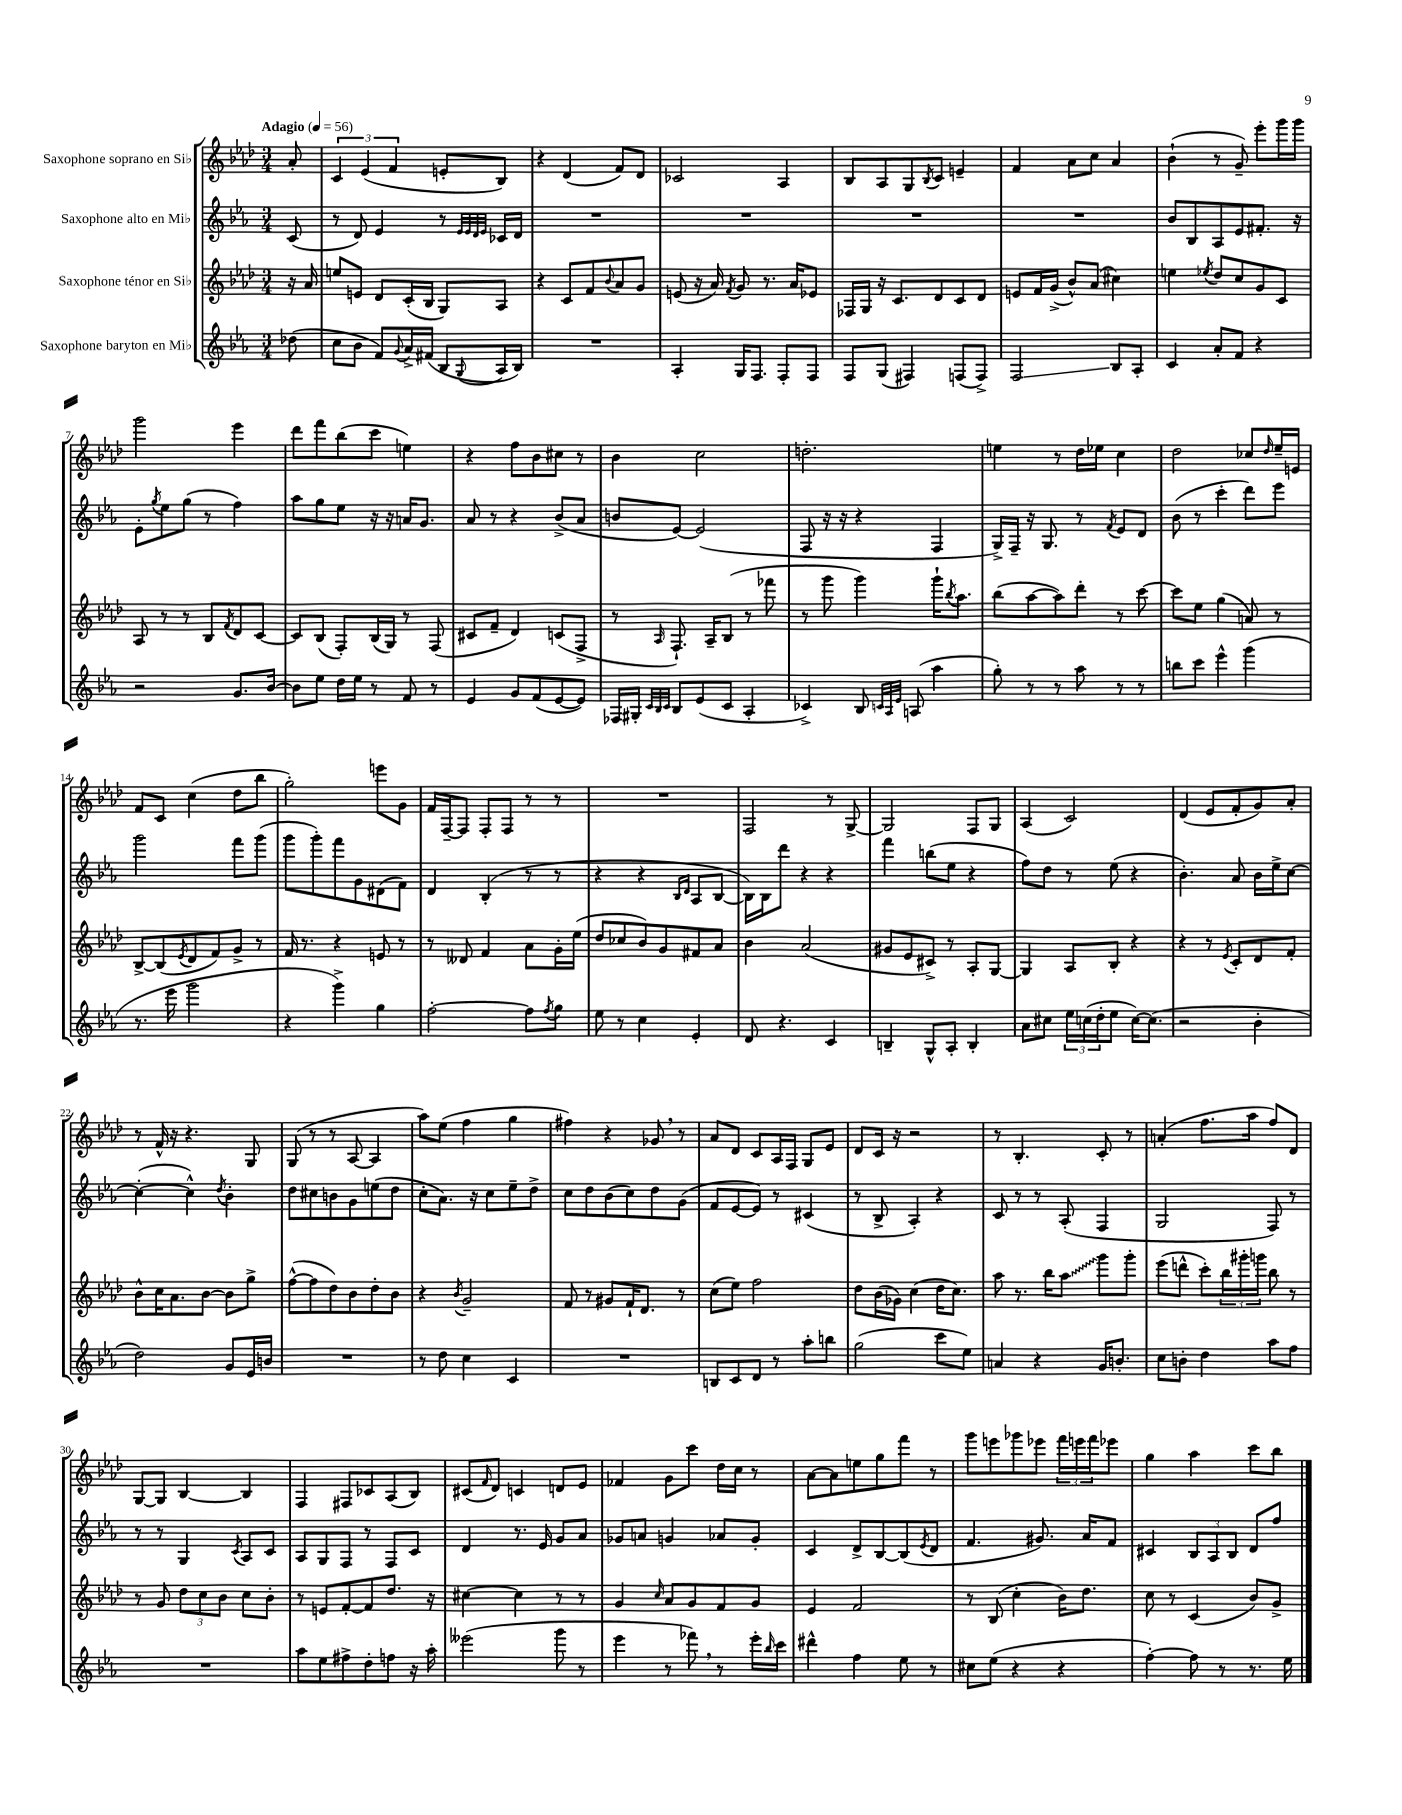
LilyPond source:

<<
\new StaffGroup <<
\new Staff = "s0" \with { instrumentName = "Saxophone soprano en Sib" } {
    \clef treble \key aes \major \numericTimeSignature \time 3/4 \partial 8 \tempo "Adagio" 4 = 56
    aes'8-. |
    \tuplet 3/2 { c'4 ees'4( f'4 } e'8-. bes8) |
    r4 des'4( f'8) des'8 |
    ces'2 aes4 |
    bes8 aes8 g8 \acciaccatura { bes8 } c'8 e'4-- |
    f'4 aes'8 c''8 aes'4 |
    bes'4-!( r8 g'8--) ees'''8-. g'''16 g'''16 |
    g'''2 ees'''4 |
    des'''8 f'''8 bes''8( c'''8 e''4) |
    r4 f''8 bes'8 cis''8 r8 |
    bes'4 c''2 |
    d''2.-. |
    e''4 r8 des''16 ees''16 c''4 |
    des''2 ces''8 \grace { des''16 } ees''16-- e'16 |
    f'8 c'8 c''4( des''8 bes''8 |
    g''2-.) e'''8 g'8 |
    f'16 f16~-- f8 f8-. f8 r8 r8 |
    R2. |
    f2 r8 g8~-> |
    g2 f8 g8 |
    aes4( c'2) |
    des'4( ees'8 f'8-. g'8) aes'8-. |
    r8 f'16-^ r16 r4. g8 |
    g8( r8 r8 aes8~ aes4 |
    aes''8) ees''8( f''4 g''4 |
    fis''4) r4 ges'8 \breathe r8 |
    aes'8 des'8 c'8 aes16 f16 g8 ees'8 |
    des'8 c'16 r16 r2 |
    r8 bes4.-. c'8-. r8 |
    a'4-.( f''8. aes''16 f''8) des'8 |
    g8~ g8 bes4~ bes4 |
    f4 fis8 ces'8 aes8( bes8) |
    cis'8( \grace { f'16 } des'8) c'4 d'8 ees'8 |
    fes'4 g'8 c'''8 des''16 c''16 r8 |
    aes'8~ aes'8 e''8 g''8 f'''8 r8 |
    g'''8 e'''8 ges'''8 ees'''8 \tuplet 3/2 { f'''16 e'''16 f'''16 } ees'''8 |
    g''4 aes''4 c'''8 bes''8 \bar "|." |
}
\new Staff = "s1" \with { instrumentName = "Saxophone alto en Mib" } {
    \clef treble \key ees \major \numericTimeSignature \time 3/4 \partial 8
    c'8( |
    r8 d'8) ees'4 r8 \grace { ees'32 ees'32 d'32 ees'32 } ces'16 d'16 |
    R2. |
    R2. |
    R2. |
    R2. |
    bes'8 bes8 aes8 ees'8 fis'8.-. r16 |
    ees'8-. \acciaccatura { g''8 } ees''8 g''8( r8 f''4) |
    aes''8 g''8 ees''8 r16 r16 a'16 g'8. |
    aes'8 r8 r4 bes'8->( aes'8 |
    b'8 ees'8~) ees'2( |
    f8 r16 r16 r4 f4 |
    g16->) f16-- r16 g8. r8 \acciaccatura { f'8 } ees'8 d'8 |
    bes'8( r8 c'''4-. d'''8) ees'''8 |
    g'''2 f'''8 g'''8( |
    g'''8 g'''8-.) f'''8 g'8 dis'8( f'8) |
    d'4 bes4-.( r8 r8 |
    r4 r4 \grace { bes16 d'16 } aes8 bes8~ |
    bes16) bes16 d'''8 r4 r4 |
    f'''4 b''8( ees''8 r4 |
    f''8) d''8 r8 ees''8( r4 |
    bes'4.-.) aes'8 bes'16 ees''16-> c''8~ |
    c''4~-.( c''4-^) \acciaccatura { d''8 } bes'4-. |
    d''8 cis''8 b'8 g'8 e''8( d''8 |
    c''8-. aes'8.) r16 c''8 ees''8-- d''8-> |
    c''8 d''8 bes'8( c''8) d''8 g'8( |
    f'8 ees'8~ ees'8) r8 cis'4( |
    r8 bes8-> aes4-.) r4 |
    c'8 r8 r8 aes8-.( f4 |
    g2 f8) r8 |
    r8 r8 g4 \acciaccatura { c'8 } aes8 c'8 |
    aes8 g8 f8 r8 f8 c'8 |
    d'4 r8. ees'16 g'8 aes'8 |
    ges'8 a'8 g'4 aes'8 g'8-. |
    c'4 d'8-> bes8~ bes8( \acciaccatura { ees'8 } d'8 |
    f'4. gis'8.) aes'16 f'8 |
    cis'4 \tuplet 3/2 { bes8 aes8 bes8 } d'8 f''8 \bar "|." |
}
\new Staff = "s2" \with { instrumentName = "Saxophone ténor en Sib" } {
    \clef treble \key aes \major \numericTimeSignature \time 3/4 \partial 8
    r16 aes'16 |
    e''8 e'8 des'8 c'16-.( bes16 g8) aes8 |
    r4 c'8 f'8 \appoggiatura { bes'8 } aes'8 g'8 |
    e'8( r16 aes'16) \acciaccatura { f'8 } g'8 r8. aes'16 ees'8 |
    fes16 g16 r16 c'8. des'8 c'8 des'8 |
    e'8 f'16 g'16->( bes'8-^) aes'8( cis''4) |
    e''4 \acciaccatura { ees''8 } des''8 c''8 g'8 c'8 |
    aes8 r8 r8 bes8 \acciaccatura { f'8 } des'8 c'8~ |
    c'8 bes8( f8-.) bes16( g16) r8 f8( |
    cis'8 f'8-- des'4) c'8( f8-> |
    r8 \grace { aes16 } f8.-!) aes16-- bes8( r8 fes'''8 |
    r8 g'''8 g'''4) g'''16-! \acciaccatura { bes''8 } aes''8. |
    bes''8( aes''8~ aes''8) des'''8-. r8 c'''8~ |
    c'''8 ees''8 g''4( a'8) r8 |
    bes8~-> bes8( \acciaccatura { ees'8 } des'8 f'8) g'8-> r8 |
    f'16 r8. r4 e'8 r8 |
    r8 deses'8 f'4 aes'8 g'16-. ees''16( |
    des''8 ces''8 bes'8) g'8 fis'8 aes'8 |
    bes'4 aes'2( |
    gis'8 ees'8 cis'8->) r8 aes8-. g8~ |
    g4 aes8 bes8-. r4 |
    r4 r8 \acciaccatura { ees'8 } c'8-. des'8 f'8-. |
    bes'8-^ c''16 aes'8. bes'8~ bes'8 g''8-> |
    f''8~-^( f''8 des''8) bes'8 des''8-. bes'8 |
    r4 \acciaccatura { bes'8 } g'2-- |
    f'8 r8 gis'8 f'16-! des'8. r8 |
    c''8( ees''8) f''2 |
    des''8 bes'16( ges'16) c''4( des''16 c''8.) |
    aes''8 r8. bes''16 \once \override Glissando.style = #'zigzag aes''8\glissando g'''8 g'''8-. |
    ees'''8( d'''8-^ c'''8-.) \tuplet 3/2 { bes''16 gis'''16-. g'''16 } bes''8 r8 |
    r8 g'8 \tuplet 3/2 { des''8 c''8 bes'8 } c''8 bes'8-. |
    r8 e'8 f'8~-. f'8 des''8. r16 |
    cis''4~ cis''4 r8 r8 |
    g'4 \grace { c''16 } aes'8 g'8 f'8 g'8 |
    ees'4 f'2 |
    r8 bes8( c''4-. bes'16) des''8. |
    c''8 r8 c'4( bes'8) g'8-> \bar "|." |
}
\new Staff = "s3" \with { instrumentName = "Saxophone baryton en Mib" } {
    \clef treble \key ees \major \numericTimeSignature \time 3/4 \partial 8
    des''8( |
    c''8 bes'8 f'8) \appoggiatura { g'8 } aes'16-> fis'16( bes8 \appoggiatura { g8 } aes16 bes16) |
    R2. |
    aes4-. g16 f8. f8-. f8 |
    f8 g8( fis4) f8( f8->) |
    f2\glissando bes8 aes8-. |
    c'4 aes'8-. f'8 r4 |
    r2 g'8. bes'16~ |
    bes'8 ees''8 d''16 ees''16 r8 f'8 r8 |
    ees'4 g'8 f'8( ees'8~ ees'8) |
    fes16 gis16-. \grace { c'32 bes32 c'32 } bes8 ees'8( c'8 aes4-. |
    ces'4->) bes8 \grace { c'32 aes32 ees'32 } a8( aes''4 |
    g''8-.) r8 r8 aes''8 r8 r8 |
    b''8 c'''8 ees'''4-^ g'''4( |
    r8. ees'''16 g'''2 |
    r4 g'''4->) g''4 |
    f''2~-. f''8 \acciaccatura { f''8 } g''8 |
    ees''8 r8 c''4 ees'4-. |
    d'8 r4. c'4 |
    b4-- g8-^ aes8-. b4-. |
    aes'8 cis''8 \tuplet 3/2 { ees''16 c''16( d''16-. } ees''8 c''16~) c''8.( |
    r2 bes'4-. |
    d''2) g'8 ees'16 b'16 |
    R2. |
    r8 d''8 c''4 c'4 |
    R2. |
    b8 c'8 d'8 r8 aes''8-. b''8 |
    g''2( c'''8 ees''8) |
    a'4 r4 g'16 b'8.-. |
    c''8 b'8-. d''4 aes''8 f''8 |
    R2. |
    aes''8 ees''8 fis''8-> d''8-. f''8 r16 aes''16-. |
    eeses'''2( g'''8 r8 |
    ees'''4 r8 fes'''8) \breathe r8 ees'''16-. \grace { bes''16 } c'''16 |
    dis'''4-^ f''4 ees''8 r8 |
    cis''8 ees''8( r4 r4 |
    f''4~-.) f''8 r8 r8. ees''16 \bar "|." |
}
>>
>>
